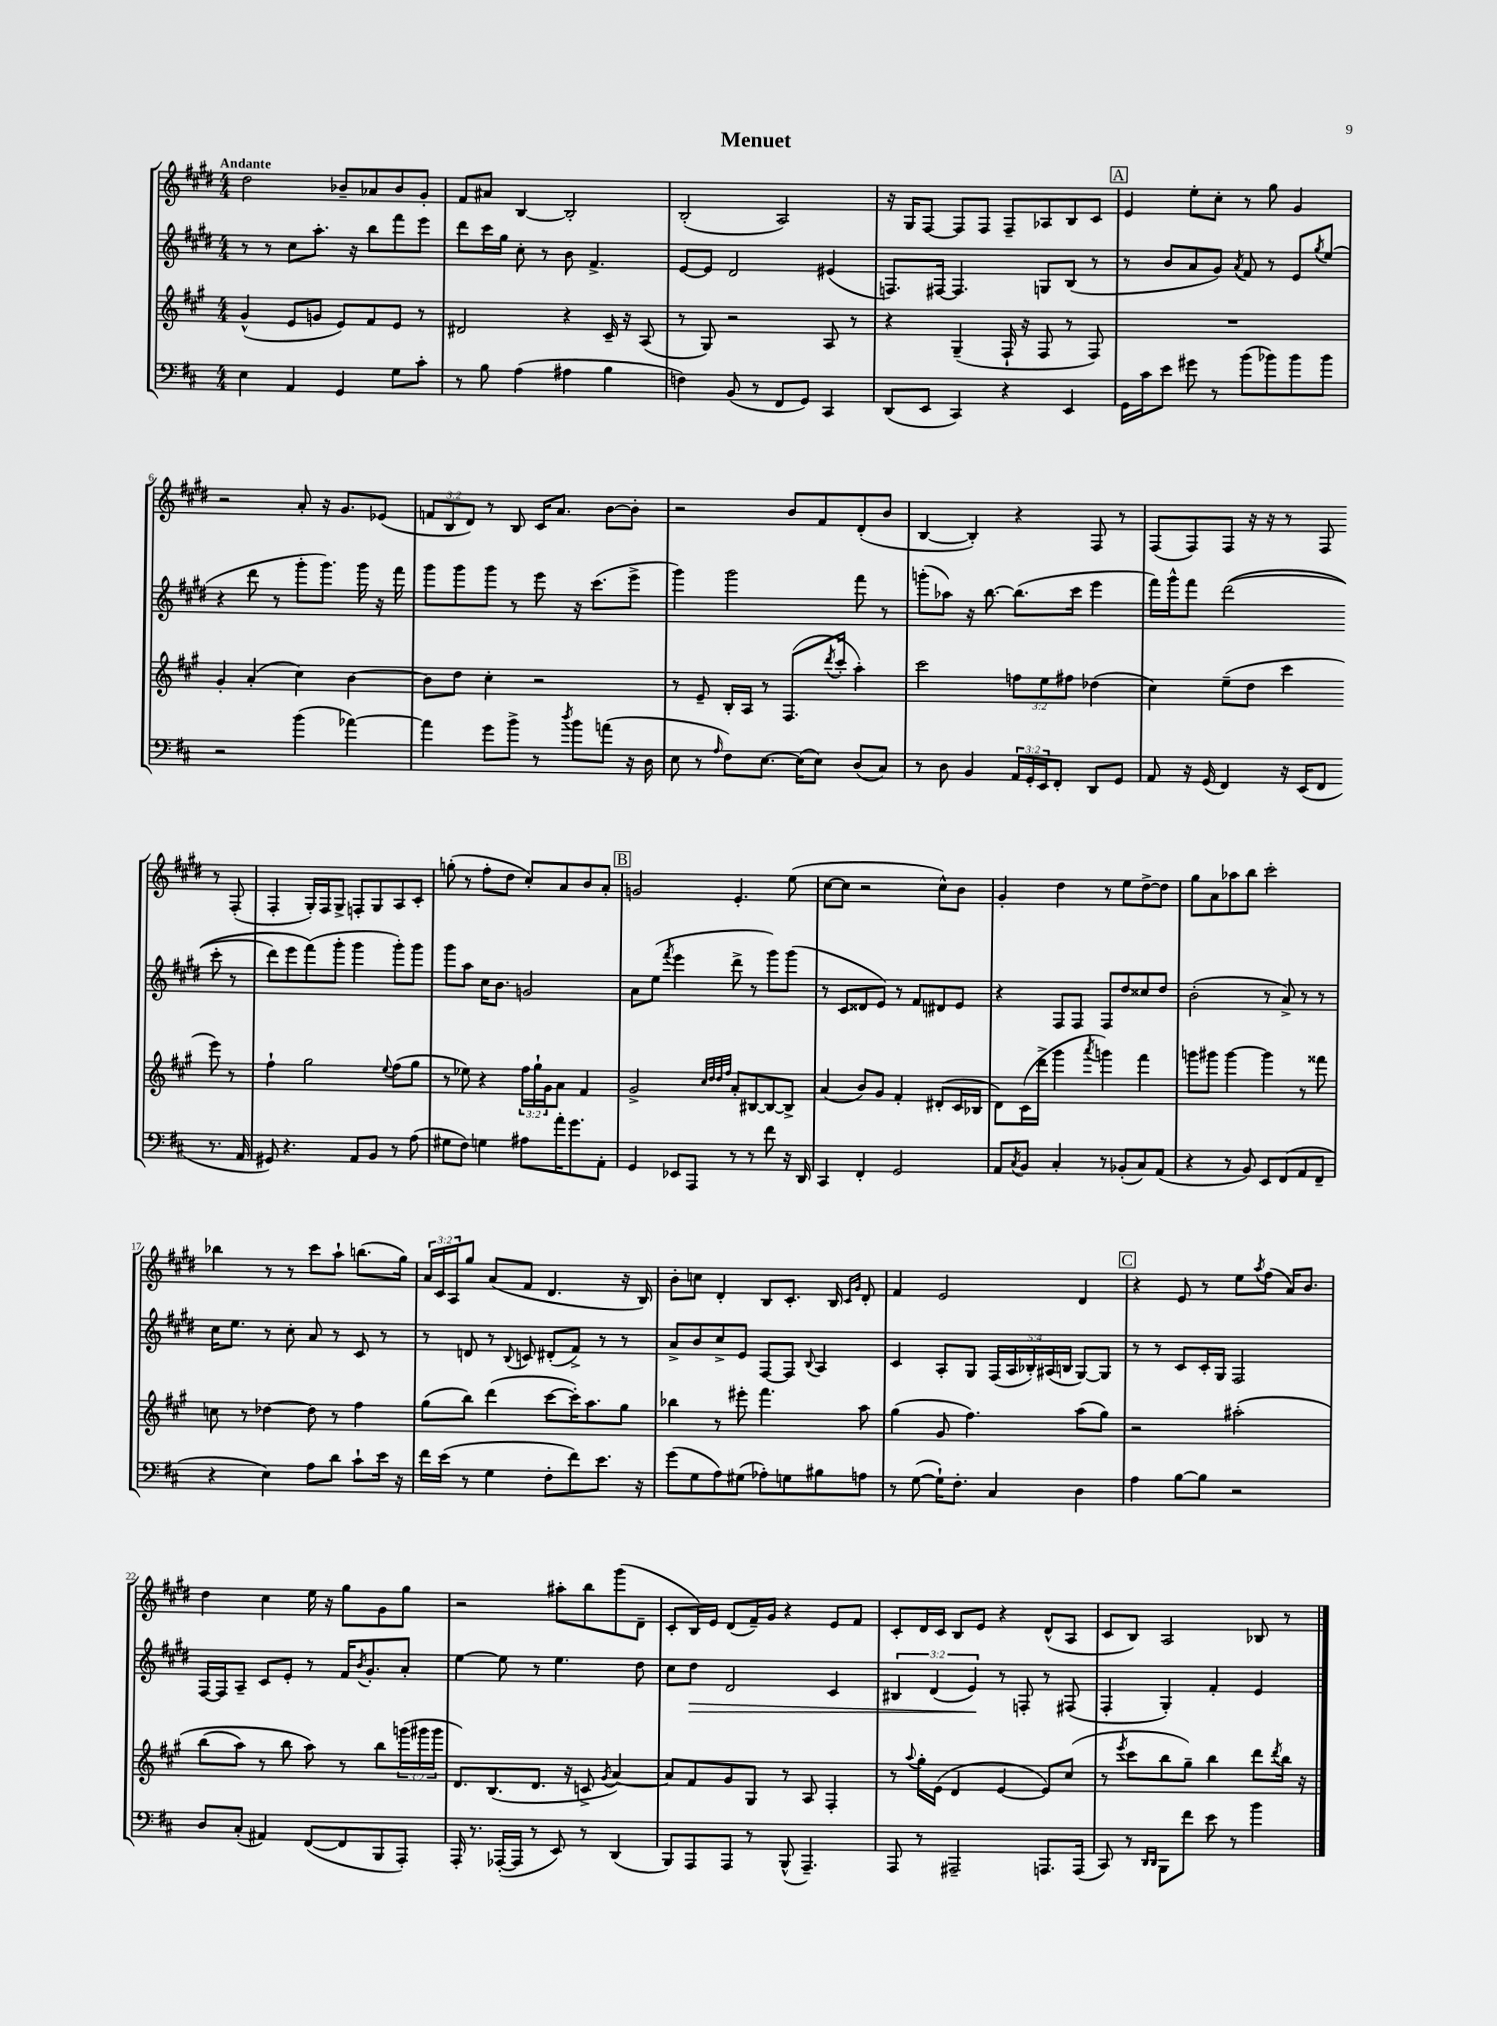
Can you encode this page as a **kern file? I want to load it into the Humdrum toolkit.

**kern	**kern	**kern	**kern
*staff4	*staff3	*staff2	*staff1
*clefF4	*clefG2	*clefG2	*clefG2
*k[f#c#]	*k[f#c#g#]	*k[f#c#g#d#]	*k[f#c#g#d#]
*M4/4	*M4/4	*M4/4	*M4/4
4E	(4g#^^	8r	2dd#
.	.	8r	.
4AA	8e	8cc#	.
.	8g	8.aa'	.
4GG	8e)	.	8b-~
.	.	16r	.
.	8f#	8bb	8a-
8G	8e	8fff#	8b-
8c#'	8r	8eee	8g#'
=	=	=	=
8r	2d#	8ddd#	8f#
8B	.	16ccc#	8a#
.	.	16gg#	.
(4A	.	8cc#'	[4B
.	.	8r	.
4A#	4r	8b	2B']
.	.	4.f#^	.
4B	16c#~	.	.
.	16r	.	.
.	(8A	.	.
=	=	=	=
4F)	8r	[8e	(2B'
.	8G#)	8e]	.
(8BB	2r	2d#	.
8r	.	.	.
8FF#	.	.	2A)
8GG)	.	.	.
4CC#	8A	(4e#	.
.	8r	.	.
=	=	=	=
(8DD	4r	8.F)	16r
.	.	.	16G#
8EE	.	.	[8F#
.	.	[16F#	.
4CC#)	(4G#~	4.F#]	8F#]
.	.	.	8F#
4r	16F#`	.	8F#~
.	16r	.	.
.	8F#	8G	8A-
4EE	8r	(8B	8B
.	8F#)	8r	8c#
=	=	=	=
16GG	1r	8r	4e
16c#	.	.	.
8e	.	8b	.
8g#	.	8a	8ee'
8r	.	8g#)	8cc#'
.	.	8qa	.
(8b	.	8f#	8r
8b-)	.	8r	8gg#
8b-	.	8e	4g#
.	.	8qgg#	.
8b-	.	(8ee	.
=	=	=	=
2r	4g#'	4r	2r
.	(4a'	8ddd#	.
.	.	8r	.
(4b	4cc#)	8ggg#'	8a'
.	.	8.ggg#)	16r
.	.	.	8.g#
[4a-)	[4b	.	.
.	.	16ggg#	.
.	.	16r	(8e-
.	.	16fff#	.
=	=	=	=
4a-]	8b]	8ggg#	12f
.	.	.	12B
.	8dd	8ggg#	.
.	.	.	12d#)
8g	4cc#'	8ggg#	8r
8b^	.	8r	8B
8r	2r	8eee	16c#
.	.	.	8.a
8qdd	.	.	.
8b	.	16r	.
.	.	(8.ccc#	.
(8a	.	.	[8b
16r	.	8eee^	8b']
16D	.	.	.
=	=	=	=
8E	8r	4ggg#)	2r
8r	8e~	.	.
16qqA	.	.	.
8F#)	16B'	2ggg#	.
.	16A	.	.
[8.E	8r	.	.
.	(8.F#	.	8b
(16E]	.	.	.
8E)	.	.	8f#
.	8qddd	.	.
.	16ccc#'	.	.
(8D	4aa')	8fff#	(8d#'
8C#)	.	8r	8b
=	=	=	=
8r	2ccc#	(8ggg'	[4B
8D	.	8aa-)	.
4BB	.	16r	4B'])
.	.	[8.bb	.
24AA	12ff	(8.bb]	4r
24GG'	.	.	.
24EE	12ee	.	.
8FF#'	.	.	.
.	12ff#	.	.
.	.	16ccc#	.
8DD	(4dd-	4eee	8F#
8GG	.	.	8r
=	=	=	=
8AA	4cc#)	16fff#)	(8F#
.	.	16ggg#^^	.
16r	.	8fff#	8F#)
(16GG	.	.	.
4FF#)	(8ee~	&((2ddd#	8F#
.	8dd	.	16r
.	.	.	16r
16r	4ccc#	.	8r
(16EE	.	.	.
8FF#	.	.	8F#
8.r	8eee)	8ccc#'	8r
.	8r	8r	(8F#'
16AA	.	.	.
=	=	=	=
8GG#)	4ff#`	8ddd#)	4F#'
4.r	.	8eee	.
.	2gg#	(8fff#&)	16G#')
.	.	.	16F#
.	.	8ggg#'	8G#^
8AA	.	4ggg#	8F'
8BB	.	.	8G#
.	8qqee	.	.
8r	(8ff#	8ggg#')	8A
(8A	8gg#	8ggg#	8c#'
=	=	=	=
8G#	8r	8ggg#	(8gg'
8F#)	8ee-)	8aa	8r
4G	4r	16cc#	8ff#'
.	.	8.b	.
.	.	.	8dd#
8A#	24ff#	2g	8cc#')
.	24gg#`	.	.
.	24g#	.	.
16a'	8a	.	8a
8.g	.	.	.
.	4f#	.	8b
8AA'	.	.	8a'
=	=	=	=
4GG	2g#^	8a	2g
.	.	(8ee	.
.	.	8qfff#	.
8EE-	.	4eee	.
8AAA	.	.	.
.	32qqcc#	.	.
.	32qqdd	.	.
.	32qqdd	.	.
.	32qqff#	.	.
8r	8a'	8ddd#^	4.e'
8r	[8B#	8r	.
8f#	8B#_	8ggg#)	.
16r	8B#^]	(8ggg#	(8ee
16DD	.	.	.
=	=	=	=
4CC#	(4a	8r	[8cc#
.	.	8c#	8cc#]
4FF#'	8b)	8d##	2r
.	8g#	8e)	.
2GG	4f#'	8r	.
.	.	8f#	.
.	(8d#'	8d#	8cc#^^)
.	16c#	8e	8b
.	16B-	.	.
=	=	=	=
8AA	8d)	4r	4g#'
8qC#	.	.	.
8BB	(16c#	.	.
.	16ddd^	.	.
4C#'	4ggg#	8F#	4dd#
.	.	8F#	.
.	8qaaa	.	.
8r	4ggg)	8F#	8r
(8BB-'	.	8dd#	8ee
8C#)	4fff#	8cc##	[8dd#^
(8AA	.	8dd#	8dd#]
=	=	=	=
4r	8ggg	(2b'	8gg#
.	8ggg#	.	8a
8r	[4ggg#	.	8aa-
8BB)	.	.	8bb
8EE	4ggg#]	8r	2ccc#'
(8FF#	.	8a^)	.
8AA	8r	8r	.
8FF#~	8fff##	8r	.
=	=	=	=
4r	8cc	16cc#	4bb-
.	.	8.ee	.
.	8r	.	.
4E)	[4dd-	8r	8r
.	.	8cc#'	8r
8A	8dd-]	8a	8ccc#
8d	8r	8r	8aa`
8c#`	4ff#	8c#	(8.bb
16e	.	8r	.
16r	.	.	16gg#)
=	=	=	=
16f#	(8gg#	8r	24a
.	.	.	24c#
(16e	.	.	.
.	.	.	24A
8r	8bb)	8d	8gg#
4G	(4ddd	8r	(8a
.	.	8qqB	.
.	.	8c	8f#
8F#'	[8ccc#	(8d#'	4.d#
8f#)	16ccc#'])	8f#^)	.
.	8.aa	.	.
8.e	.	8r	.
.	8gg#	8r	16r
16r	.	.	16B)
=	=	=	=
(8g	4bb-	8a^	8b'
8G	.	8b	8cc
8A)	8r	8cc#^	4d#'
(8G#	8eee#'	8e	.
8A-')	4.fff#	[8F#	8B
8G	.	8F#]	8.c#'
.	.	8qqB	.
8B#	.	4A	.
.	.	.	16B
.	.	.	16qqc#
.	.	.	16qqg#
8A	8aa	.	8d#'
=	=	=	=
8r	(4gg#	4c#	4f#
([8G	.	.	.
16G`])	8g#	8A'	2e
8.F#'	.	.	.
.	4.ff#)	8G#	.
4C#	.	(20F#	.
.	.	20A	.
.	.	20B-')	.
.	.	(20A#	.
.	.	20B	.
4D	(8aa	[8G#)	4d#
.	8gg#)	8G#]	.
=	=	=	=
4A	2r	8r	4r
.	.	8r	.
[8B	.	8c#	8e
8B]	.	16c#'	8r
.	.	16G#	.
2r	&(2aa#'	2F#	8ee
.	.	.	8qaa
.	.	.	(8ff#
.	.	.	16a)
.	.	.	8.b
=	=	=	=
8D	(8bb	[16F#	4dd#
.	.	16F#]	.
(8C#'	8aa)	8A~	.
4AA#)	8r	8c#	4cc#
.	8bb	8e'	.
([8FF#	8aa&)	8r	16ee
.	.	.	16r
8FF#]	8r	16f#	8gg#
.	.	8qb	.
.	.	8.g#'	.
8BBB	8bb	.	8g#
8AAA')	(24ggg	8a'	8gg#
.	24ggg#	.	.
.	24ggg#	.	.
=	=	=	=
16AAA'	8.d)	[4ee	2r
8.r	.	.	.
.	(8.B	.	.
([16AAA-'	.	8ee]	.
16AAA-]	.	.	.
8r	8.d	8r	.
8EE)	.	4.ee	8aa#'
.	16r	.	.
8r	8c^	.	8bb
.	8qg#	.	.
(4DD	[4a)	.	(8ggg#
.	.	8dd#	8d#~
=	=	=	=
8BBB)	8a]	8cc#	8c#'
8AAA	8f#	8dd#	16B)
.	.	.	16e
8AAA	8g#	2d#	(8d#
8r	8G#	.	16f#~)
.	.	.	16g#
(8BBB^^	8r	.	4r
4.AAA~)	8A	.	.
.	4F#'	4c#	8e
.	.	.	8f#
=	=	=	=
8AAA	8r	6B#	8c#'
.	8qqaa	.	.
8r	16gg#'	.	16d#
.	.	(6d#	.
.	(16e	.	16c#
2AAA#~	4d	.	8B
.	.	6e)	.
.	.	.	8e
.	[4e	8r	4r
.	.	8F'	.
8.AAA	8e])	8r	(8d#^^
.	(8cc#	(8F#	8A
(16AAA	.	.	.
=	=	=	=
8CC#)	8r	4F#'	8c#
.	8qeee	.	.
8r	8ccc#	.	8B)
16qqDD	.	.	.
16qqDD	.	.	.
8BBB	8bb	4G#')	2A
8f#	8gg#~)	.	.
8e	4bb	4f#'	.
8r	.	.	.
4b	8ddd	4e	8B-
.	8qddd	.	.
.	16bb	.	8r
.	16r	.	.
==	==	==	==
*-	*-	*-	*-
